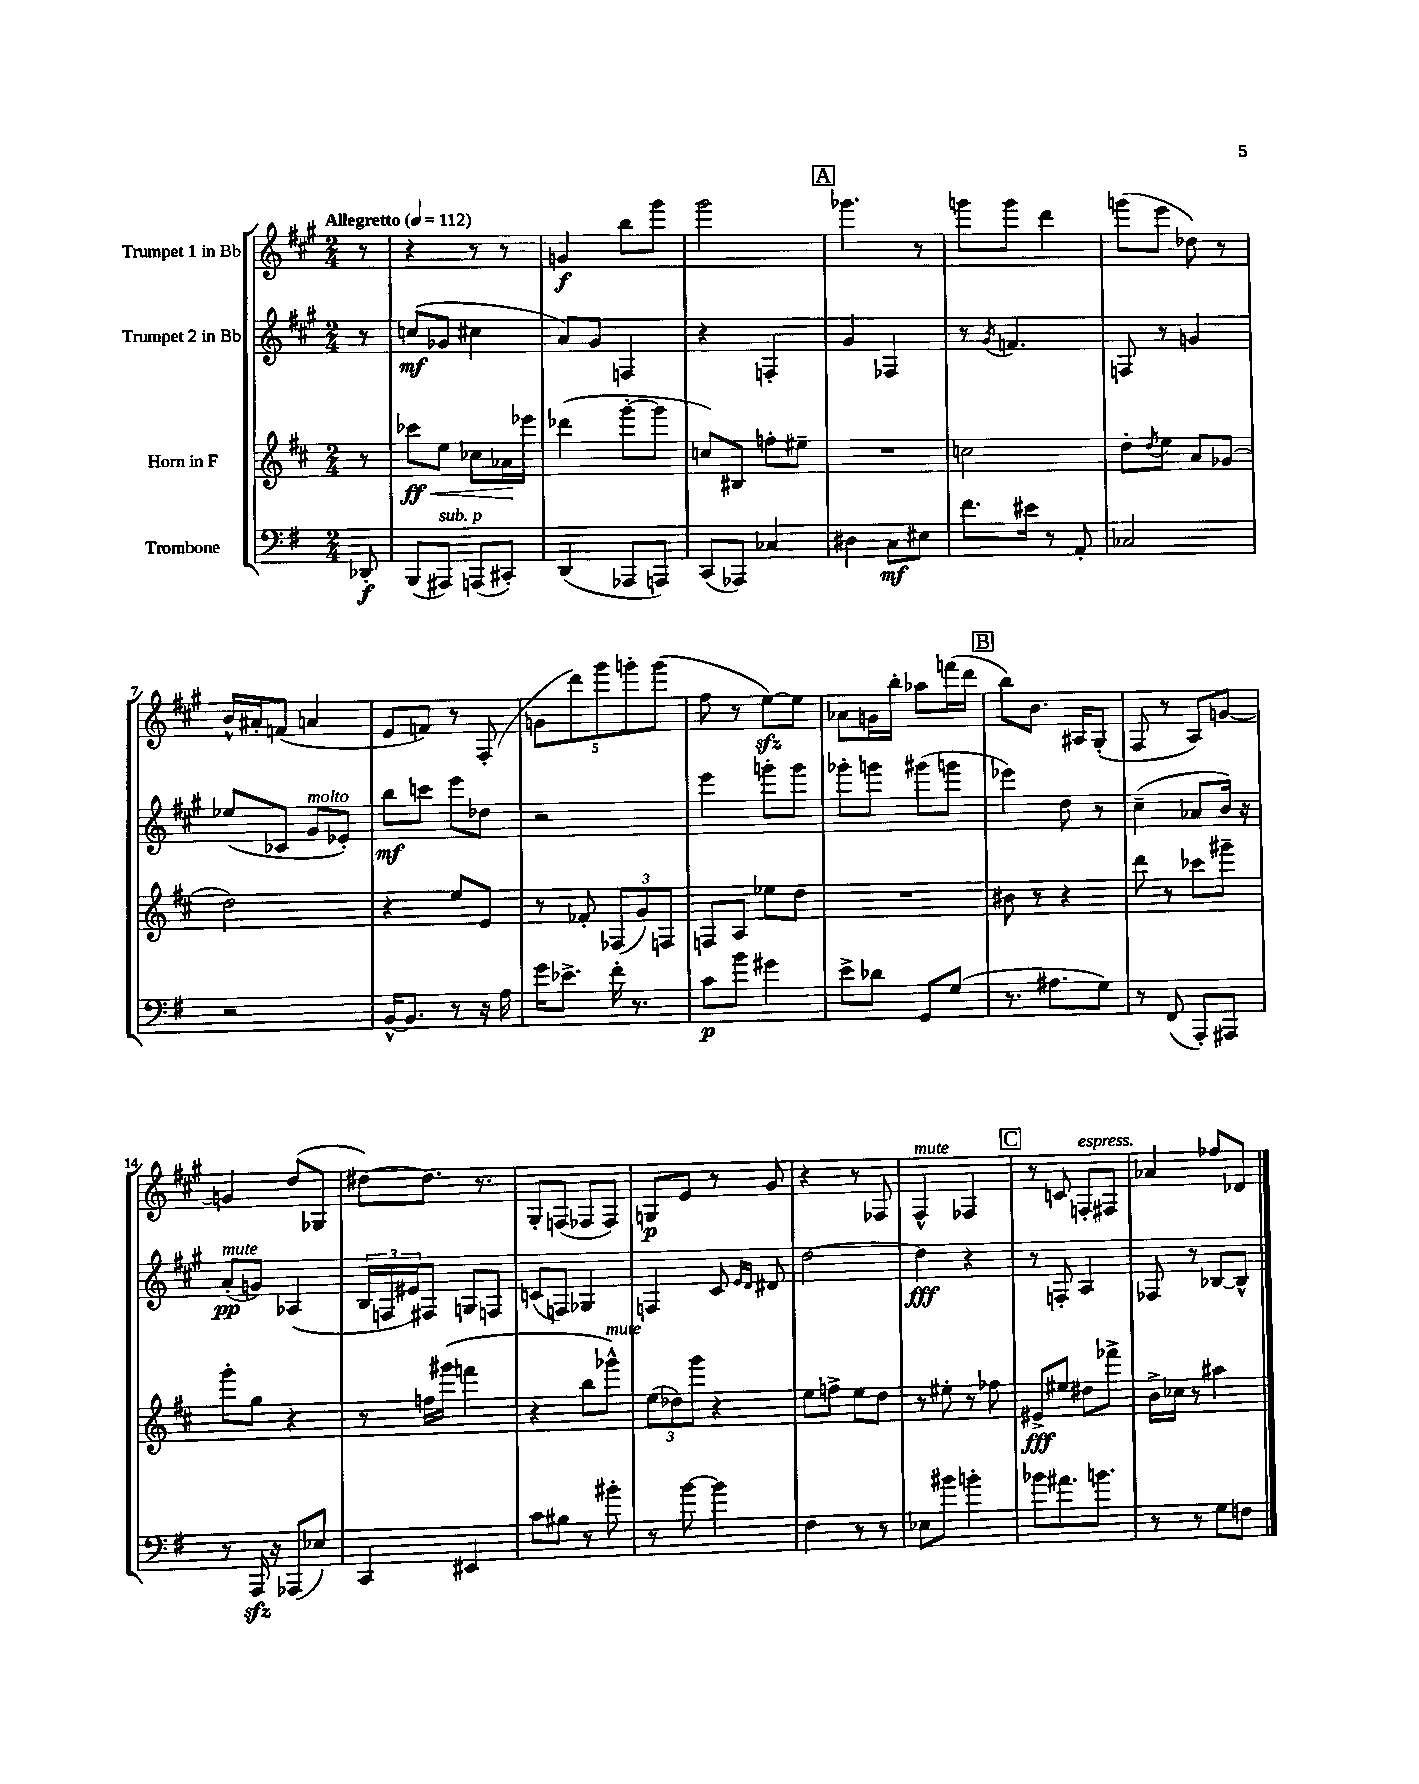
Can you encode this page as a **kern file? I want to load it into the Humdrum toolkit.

**kern	**kern	**kern	**kern
*staff4	*staff3	*staff2	*staff1
*clefF4	*clefG2	*clefG2	*clefG2
*k[f#]	*k[f#c#]	*k[f#c#g#]	*k[f#c#g#]
*M2/4	*M2/4	*M2/4	*M2/4
*MM112	*MM112	*MM112	*MM112
8DD-'/	8r	8r	8r
=	=	=	=
(8BBB/L	8ccc-\L	(8cc/L	4r
8AAA#/J)	8ee\J	8g-/J	.
(8AAA/L	8cc-\L	4cc#\	8r
8CC#'/J)	16a-\L	.	8r
.	16eee-\JJ	.	.
=	=	=	=
(4DD/	(4ddd-\	8a/L)	4g/
.	.	8g#/J	.
8AAA-/L	[8ggg'\L	4F/	8bb\L
8AAA/J)	8ggg\]J	.	8ggg#\J
=	=	=	=
(8CC/L	8cc/L)	4r	2ggg#\
8AAA-/J)	8B#/J	.	.
4C-/	8ff'\L	4F'/	.
.	8ee#~\J	.	.
=	=	=	=
4D#\	2r	4g#/	4.ggg-\
8C\L	.	4F-/	.
8E#\J	.	.	8r
=	=	=	=
8.f#\L	2cc\	8r	8ggg\L
.	.	8qg#/	.
.	.	4.f/	8ggg\J
16e#\Jk	.	.	.
8r	.	.	4ddd\
8AA'/	.	.	.
=	=	=	=
2C-/	8dd'\L	8F/	(8ggg\L
.	8qdd/	.	.
.	8ee\J	8r	8eee\J
.	8a/L	4g/	8dd-\)
.	(8g-/J	.	8r
=	=	=	=
2r	2dd\)	(8ee-/L	16b^^/LL
.	.	.	16a#'/J
.	.	8c-/J	(8f/J
.	.	8g#/L	4a/
.	.	8e-'/J)	.
=	=	=	=
[16BB^^/LK	4r	8bb\L	8e/L
8.BB/]J	.	.	.
.	.	8ccc\J	8f/J)
8r	8ee/L	8eee\L	8r
16r	8e/J	8dd-\J	(8F#'/
16A\	.	.	.
=	=	=	=
16g\LK	8r	2r	10g\L
8.e-^\J	.	.	.
.	.	.	10ddd\)
.	8f-'/	.	.
.	.	.	10ggg#\
16f#'\	(12F-/L	.	.
.	.	.	10ggg'\
8.r	.	.	.
.	12g/)	.	.
.	.	.	(10ggg\J
.	12F/J	.	.
=	=	=	=
8c\L	8F/L	4eee\	8ff#\
8b\J	8A/J	.	8r
4g#\	8ee-\L	8ggg'\L	[8ee\L)
.	8dd\J	8ggg\J	8ee\]J
=	=	=	=
8e^\L	2r	8ggg-'\L	8a-\L
8d-\J	.	8ggg\J	16g\L
.	.	.	16bb'\JJ
8GG/L	.	(8ggg#\L	8aa-\L
(8G/J	.	8ggg\J	(16fff\L
.	.	.	16ddd\JJ
=	=	=	=
8.r	8b#\	4eee-\)	8bb\L)
.	8r	.	8.b\J
8.A#\L	.	.	.
.	4r	8dd\	.
.	.	.	16A#/LK
8G\J)	.	8r	(8G#'/J
=	=	=	=
8r	8ddd\	(4cc#~\	8F#/
(8FF#/	8r	.	8r
8AAA'/L)	8ccc-\L	8a-/L	8A/L)
8AAA#/J	8ggg#~\J	16b/Jk)	[8g/J
.	.	16r	.
=	=	=	=
8r	8ggg'\L	(8a'/L	4g/]
16AAA/	8gg\J	8g/J)	.
16r	.	.	.
(8AAA-/L	4r	(4A-/	(8dd/L
8E-/J)	.	.	8G-/J
=	=	=	=
4CC/	8r	24B/LL	[8dd#\L)
.	.	24F/	.
.	.	24e#/J)	.
.	16ff\LL	8F#/J	8.dd#\]J
.	(16ggg#\JJ	.	.
4EE#/	4fff\	8G/L	.
.	.	.	8.r
.	.	8F/J	.
=	=	=	=
8c\L	4r	(8c/L	8G#'/L
8B#\J	.	8F/J)	(8F/J
8r	8bb\L	4G-/	8F-/L
8b#'\	8ggg-^^\J)	.	8F-/J)
=	=	=	=
8r	(12ee\L	4F/	8G/L
.	12dd-\)	.	.
[8b\	.	.	8e/J
.	12ggg\J	.	.
4b\]	4r	8c#/	8r
.	.	16qqe/LL	.
.	.	16qqd/JJ	.
.	.	8d#/	8g#/
=	=	=	=
4F#\	8ee\L	[2dd\	4r
.	8ff^\J	.	.
8r	8ee\L	.	8r
8r	8dd\J	.	8F-/
=	=	=	=
8E-\L	8r	4dd\]	4F#^^/
8b#\J	8ee#'\	.	.
4b'\	8r	4r	4F-/
.	8ff-\	.	.
=	=	=	=
8b-\L	8e#^/L	8r	8r
8.a#\	8ee#/J	8F'/	8c/
.	8dd#\L	4A/	8F'/L
8.b\J	.	.	.
.	8fff-^\J	.	8F#/J
=	=	=	=
8r	16b^\LL	8F-/	4a-/
.	16cc-\JJ	.	.
8r	8r	8r	.
8G\L	4aa#\	[8B-/L	8ff-/L
8F\J	.	8B-^^/]J	8d-/J
==	==	==	==
*-	*-	*-	*-
